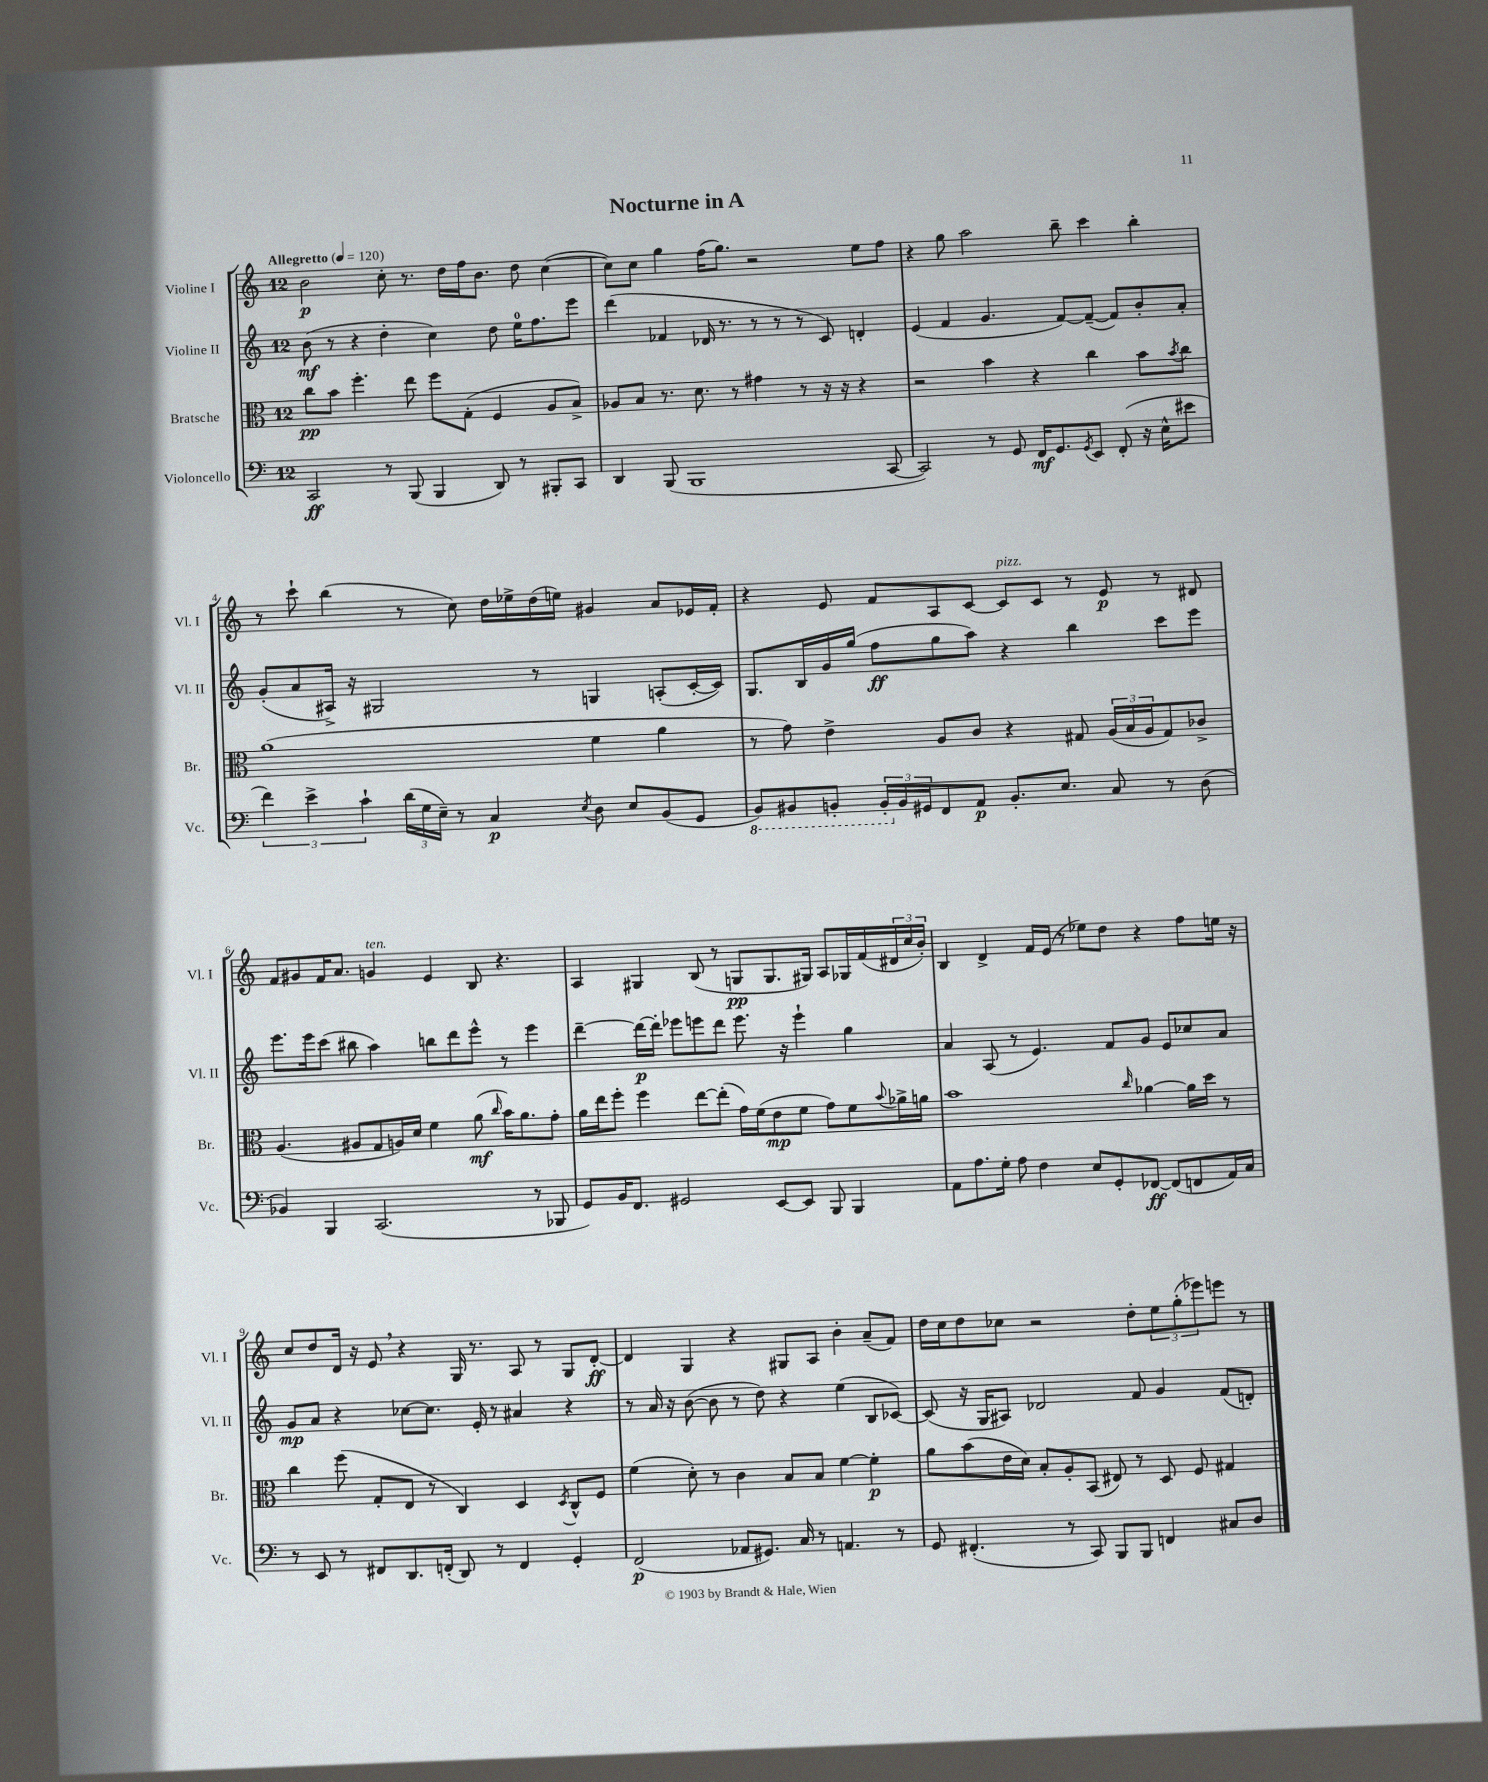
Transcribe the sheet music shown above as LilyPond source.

\header { title = "Nocturne in A" }
<<
\new StaffGroup <<
\new Staff = "s0" \with { instrumentName = "Violine I" shortInstrumentName = "Vl. I" } {
    \clef treble \key c \major \once \override Staff.TimeSignature.style = #'single-digit \time 12/8 \tempo "Allegretto" 4 = 120
    b'2\p c''8-. r8. d''16 f''16 b'8. d''8 c''4~( |
    c''8) c''8 g''4 f''16( g''8.) r2 e''8 f''8 |
    r4 g''8 a''2 b''8-- c'''4 b''4-. |
    r8 c'''8-! b''4( r8 c''8) d''16 ees''16-> d''16( e''16) gis'4 a'8 ees'16 f'16-. |
    r4 e'8 f'8 a8 c'8~ c'8^\markup { \italic "pizz." } c'8 r8 e'8\p r8 dis'8 |
    f'8 gis'8 f'16 a'8. g'4^\markup { \italic "ten." } e'4 b8 r4. |
    a4 gis4 b8( r8 g8\pp g8. gis16) a8 ges16 f'16( \tuplet 3/2 { dis'16 c''16 b'16-.) } |
    b4 d'4-> f'16 e'16( r8 ees''8) d''8 r4 f''8 e''16 r16 |
    c''8 d''8 d'16 r16 e'8 \breathe r4 g16 r8. a8 r8 g8 d'8~-.\ff |
    d'4 g4 r4 gis8 a8 b'4-. a'8--( f'8) |
    d''16 c''16 d''8 ces''8 r2 d''8-. \tuplet 3/2 { e''8 g''8-.( ees'''8) } e'''8 r8 \bar "|." |
}
\new Staff = "s1" \with { instrumentName = "Violine II" shortInstrumentName = "Vl. II" } {
    \clef treble \key c \major \once \override Staff.TimeSignature.style = #'single-digit \time 12/8
    b'8\mf( r8 r4 d''4-. c''4) d''8 e''16-0 f''8. e'''8 |
    d'''4( fes'4 des'16 r8. r8 r8 r8 c'8) d'4-. |
    e'4( f'4 g'4. f'8~) f'8~--( f'8) b'8-. a'8-. |
    g'8-.( a'8 ais16->) r16 gis2 r8 g4 a8-.( c'16~-. c'16) |
    g8. b16 g'16 g''16( f''8\ff g''8 a''8) r4 b''4 c'''8 e'''8 |
    e'''8. e'''16 c'''8( bis''8 a''4) b''8 d'''8 e'''8-^ r8 e'''4 |
    d'''4~-- d'''16~\p d'''16-. ees'''8 e'''8 d'''8 e'''8. r16 e'''4-! g''4 |
    a'4 a8( r8 e'4.) f'8 g'8 e'8 ces''8 a'8 |
    g'8\mp a'8 r4 ces''8~ ces''8. e'16-. r8 ais'4 r4 |
    r8 a'16 r16 b'8~( b'8 r8 d''8) r4 e''4( b8 ces'8~) |
    ces'8( r16 g16 ais8) des'2 f'8 g'4 f'8( d'8-.) \bar "|." |
}
\new Staff = "s2" \with { instrumentName = "Bratsche" shortInstrumentName = "Br." } {
    \clef alto \key c \major \once \override Staff.TimeSignature.style = #'single-digit \time 12/8
    c''8\pp b'8 f''4.-. e''8 f''8 g8-.( f4 a8 b8->) |
    aes8 b8 r8. d'8. r8 gis'4 r8 r16 r16 r4 |
    r2 b'4 r4 c''4 b'8 \acciaccatura { b'8 } c''8 |
    a'1( f'4 a'4 |
    r8 g'8) e'4-> a8 c'8 r4 gis8 \tuplet 3/2 { a16( b16 a16 } gis8) ces'8-> |
    a4.( ais8 g8 a16) d'16 f'4 a'8\mf( \grace { c''16 } b'16) a'8. g'8-. |
    a'16 e''16 f''8-. f''4 e''8~ e''8-.( g'16) f'16( e'8\mp f'8 g'8) f'8 \appoggiatura { b'8 } aes'16-> a'16 |
    b'1 \grace { c''16 } aes'4~ aes'16 d''16 r8 |
    c''4 f''8( g8-. e8 r8 c4) d4 \acciaccatura { d8 } c8-^ f8 |
    f'4( d'8-.) r8 c'4 b8 b8 f'4~ f'4-.\p |
    a'8 b'8( e'16 d'16) b8-. a8-. b,8( eis8) r8 d8 f8 gis4 \bar "|." |
}
\new Staff = "s3" \with { instrumentName = "Violoncello" shortInstrumentName = "Vc." } {
    \clef bass \key c \major \once \override Staff.TimeSignature.style = #'single-digit \time 12/8
    c,2\ff r8 b,,8( b,,4 d,8) r8 bis,,8-. c,8 |
    d,4 b,,8( b,,1 c,8~ |
    c,2) r8 g,8 f,16\mf g,8. \acciaccatura { g,8 } e,8 f,8-.( r16 e16-^ eis'8 |
    \tuplet 3/2 { f'4) e'4-> c'4-! } \tuplet 3/2 { d'16( g16 e16--) } r8 c4\p \acciaccatura { e8 } d8 e8 b,8( g,8 |
    \ottava #-1 b,,8) bis,,8 b,,8-. \tuplet 3/2 { b,,16-. \ottava #0 b,16 gis,16 } f,8 a,8\p b,8.-. e8. c8 r8 d8( |
    bes,4) b,,4 c,2.( r8 bes,,8 |
    g,8) b,16 f,8. gis,2 e,8~ e,8 b,,8 b,,4 |
    a,8 a8. g16-. a8 f4 e8 g,8-. fes,8~\ff fes,8( f,8 a,16) c16 |
    r8 e,8 r8 fis,8 d,8. f,16-.( d,8) r8 f,4 g,4-. |
    f,2\p( aes,8 gis,8.) c16 r8 a,4. r8 |
    g,8 fis,4.-.( r8 c,8) b,,8 b,,8 f,4 cis8 d8 \bar "|." |
}
>>
>>
